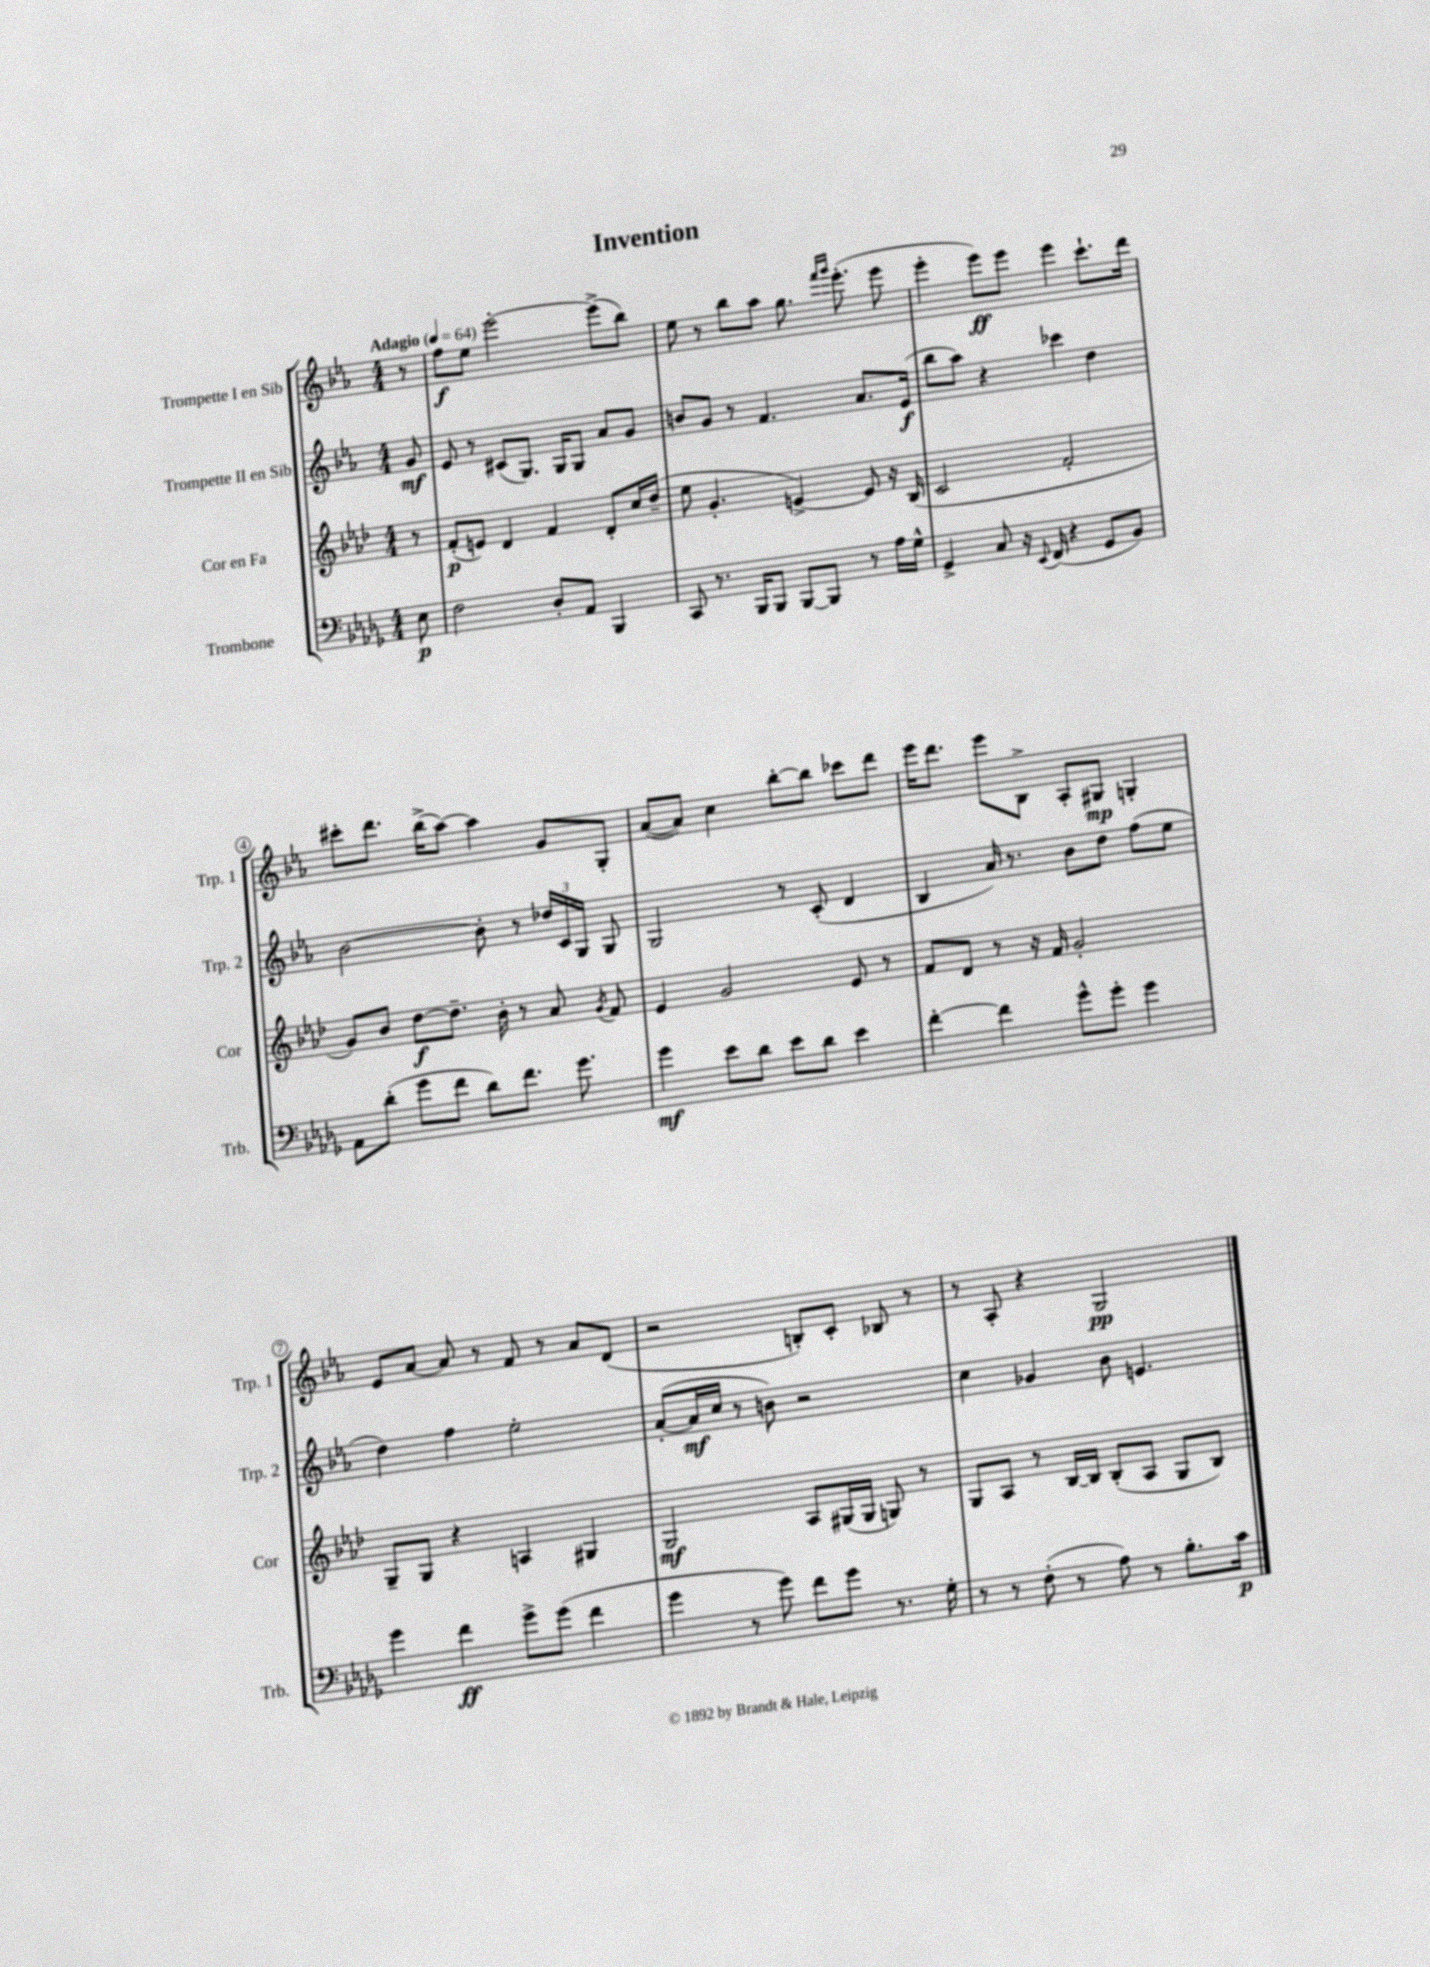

**kern	**dynam	**kern	**dynam	**kern	**dynam	**kern	**dynam
*part4	*part4	*part3	*part3	*part2	*part2	*part1	*part1
*staff4	*staff4	*staff3	*staff3	*staff2	*staff2	*staff1	*staff1
*I"Trombone	*	*I"Cor en Fa	*	*I"Trompette II en Sib	*	*I"Trompette I en Sib	*
*I'Trb.	*	*I'Cor	*	*I'Trp. 2	*	*I'Trp. 1	*
*clefF4	*	*clefG2	*	*clefG2	*	*clefG2	*
*k[b-e-a-d-g-]	*	*k[b-e-a-d-]	*	*k[b-e-a-]	*	*k[b-e-a-]	*
*M4/4	*	*M4/4	*	*M4/4	*	*M4/4	*
*MM64	*	*MM64	*	*MM64	*	*MM64	*
=	=	=	=	=	=	=	=
!	!	!	!	!	!	!LO:TX:a:B:t=Adagio	!
8E-\	p	8r	.	8g/	mf	8r	.
=1	=1	=1	=1	=1	=1	=1	=1
2F\	.	(8f'/L	p	8e-/	.	8ff\L	f
.	.	8en/J)	.	8r	.	8ee-\J	.
.	.	4d-/	.	(8c#X/L	.	[2eee-'\	.
.	.	.	.	8.G/J)	.	.	.
8D-'/L	.	4f/	.	.	.	.	.
.	.	.	.	16G/KL	.	.	.
8AA-/J	.	.	.	8G/J	.	.	.
4BBB-/	.	8d-'/L	.	8a-/L	.	(8eee-^\L]	.
.	.	16cc/L	.	8g/J	.	8bb-\J)	.
.	.	(16dd-~/JJ	.	.	.	.	.
=2	=2	=2	=2	=2	=2	=2	=2
8CC/	.	8ee-\	.	8bn/L	.	8ee-\	.
8.r	.	4.g'/	.	8g/J	.	8r	.
.	.	.	.	8r	.	8bb-\L	.
16BBB-/KL	.	.	.	.	.	.	.
8BBB-/J	.	.	.	4.f/	.	8aa-\J	.
[8BBB-/L	.	[4en^/)	.	.	.	8.gg\	.
8BBB-/J]	.	.	.	.	.	.	.
.	.	.	.	.	.	16qqfff/LL	.
.	.	.	.	.	.	16qqggg/JJ	.
.	.	.	.	.	.	(8.eee-'\	.
8r	.	8e/]	.	8.a-/L	.	.	.
16A-\LL	.	16r	.	.	.	8eee-\	.
16G-^^\JJ	.	(16B-/	.	(16e-/Jk	f	.	.
=3	=3	=3	=3	=3	=3	=3	=3
4GG-^/	.	2c/	.	8bb-\L	.	4eee-'\	.
.	.	.	.	8aa-\J)	.	.	.
8C/	.	.	.	4r	.	8eee-\L)	ff
16r	.	.	.	.	.	8eee-\J	.
8qqEE-/	.	.	.	.	.	.	.
(16FF/	.	.	.	.	.	.	.
4r	.	2f'/	.	4ccc-X\	.	4eee-\	.
8GG-/L	.	.	.	4dd\	.	8.ccc`\L	.
8BB-/J)	.	.	.	.	.	.	.
.	.	.	.	.	.	16ddd\Jk	.
!!LO:LB:g=z
=4	=4	=4	=4	=4	=4	=4	=4
8AA-\L	.	8g/L)	.	[2b-\	.	8ccc#X'\L	.
(8d-'\J	.	8b-/J	.	.	.	8.ddd\J	.
8g-\L	.	[8dd-\L	f	.	.	.	.
.	.	.	.	.	.	(16bb-^\KL	.
8f\J	.	8.dd-~\J]	.	.	.	[8aa-\J)	.
8d-\L)	.	.	.	8b-'\]	.	4aa-\]	.
.	.	16b-'\	.	.	.	.	.
8.f\J	.	8r	.	8r	.	.	.
.	.	8a-/	.	24dd-X/LL	.	8g/L	.
.	.	.	.	24c/	.	.	.
8.g-\	.	.	.	.	.	.	.
.	.	.	.	24G/JJ	.	.	.
.	.	8qg/	.	.	.	.	.
.	.	8f/	.	8G/	.	8G'/J	.
=5	=5	=5	=5	=5	=5	=5	=5
4g-\	mf	4e-/	.	2G/	.	([8a-/L	.
.	.	.	.	.	.	8a-/J])	.
8e-\L	.	2g/	.	.	.	4cc\	.
8d-\J	.	.	.	.	.	.	.
8e-\L	.	.	.	8r	.	[8bb-'\L	.
8d-\J	.	.	.	(8c'/	.	8bb-\J]	.
4e-\	.	8e-/	.	4d/	.	8ccc-X\L	.
.	.	8r	.	.	.	8ddd\J	.
=6	=6	=6	=6	=6	=6	=6	=6
[4f'\	.	8f/L	.	4B-/	.	16eee-\KL	.
.	.	.	.	.	.	8.ddd\J	.
.	.	8d-/J	.	.	.	.	.
4f\]	.	8r	.	16a-/)	.	8eee-\L	.
.	.	.	.	8.r	.	.	.
.	.	16r	.	.	.	8B-^\J	.
.	.	16f/	.	.	.	.	.
8g-^^\L	.	2g'/	.	8b-\L	.	8A-'/L	.
8g-'\J	.	.	.	8dd\J	.	8G#X/J	mp
4g-\	.	.	.	(8ff\L	.	4Gn'/	.
.	.	.	.	8ee-\J	.	.	.
!!LO:LB:g=z
=7	=7	=7	=7	=7	=7	=7	=7
4g-\	.	8G~/L	.	4dd\)	.	8e-/L	.
.	.	8G/J	.	.	.	[8a-/J	.
4f\	ff	4r	.	4ff\	.	8a-/]	.
.	.	.	.	.	.	8r	.
8g-^\L	.	4An/	.	2ee-'\	.	8f/	.
(8g-\J	.	.	.	.	.	8r	.
4f\	.	4G#X/	.	.	.	8a-/L	.
.	.	.	.	.	.	(8d/J	.
=8	=8	=8	=8	=8	=8	=8	=8
4g-\	.	2G/	mf	([8a-'/L	.	2r	.
.	.	.	.	16a-/L]	mf	.	.
.	.	.	.	16cc/JJ	.	.	.
8r	.	.	.	8r	.	.	.
8g-\)	.	.	.	8bn\)	.	.	.
8f\L	.	8A-/L	.	2r	.	8Bn'/L)	.
8g-\J	.	(16G#X/L	.	.	.	8c'/J	.
.	.	16G#/JJ	.	.	.	.	.
8.r	.	8Gn/)	.	.	.	8B-X/	.
.	.	8r	.	.	.	8r	.
16G-'\	.	.	.	.	.	.	.
=9	=9	=9	=9	=9	=9	=9	=9
8r	.	8G/L	.	4cc\	.	8r	.
8r	.	8A-/J	.	.	.	8A-'/	.
(8F'\	.	8r	.	4g-X/	.	4r	.
8r	.	[16B-/LL	.	.	.	.	.
.	.	16B-/JJ]	.	.	.	.	.
8A-\)	.	(8B-'/L	.	8b-\	.	2G/	pp
8r	.	8A-/J	.	4.en/	.	.	.
8.B-'\L	.	8G/L	.	.	.	.	.
.	.	8B-/J)	.	.	.	.	.
16c\Jk	p	.	.	.	.	.	.
==	==	==	==	==	==	==	==
*-	*-	*-	*-	*-	*-	*-	*-
